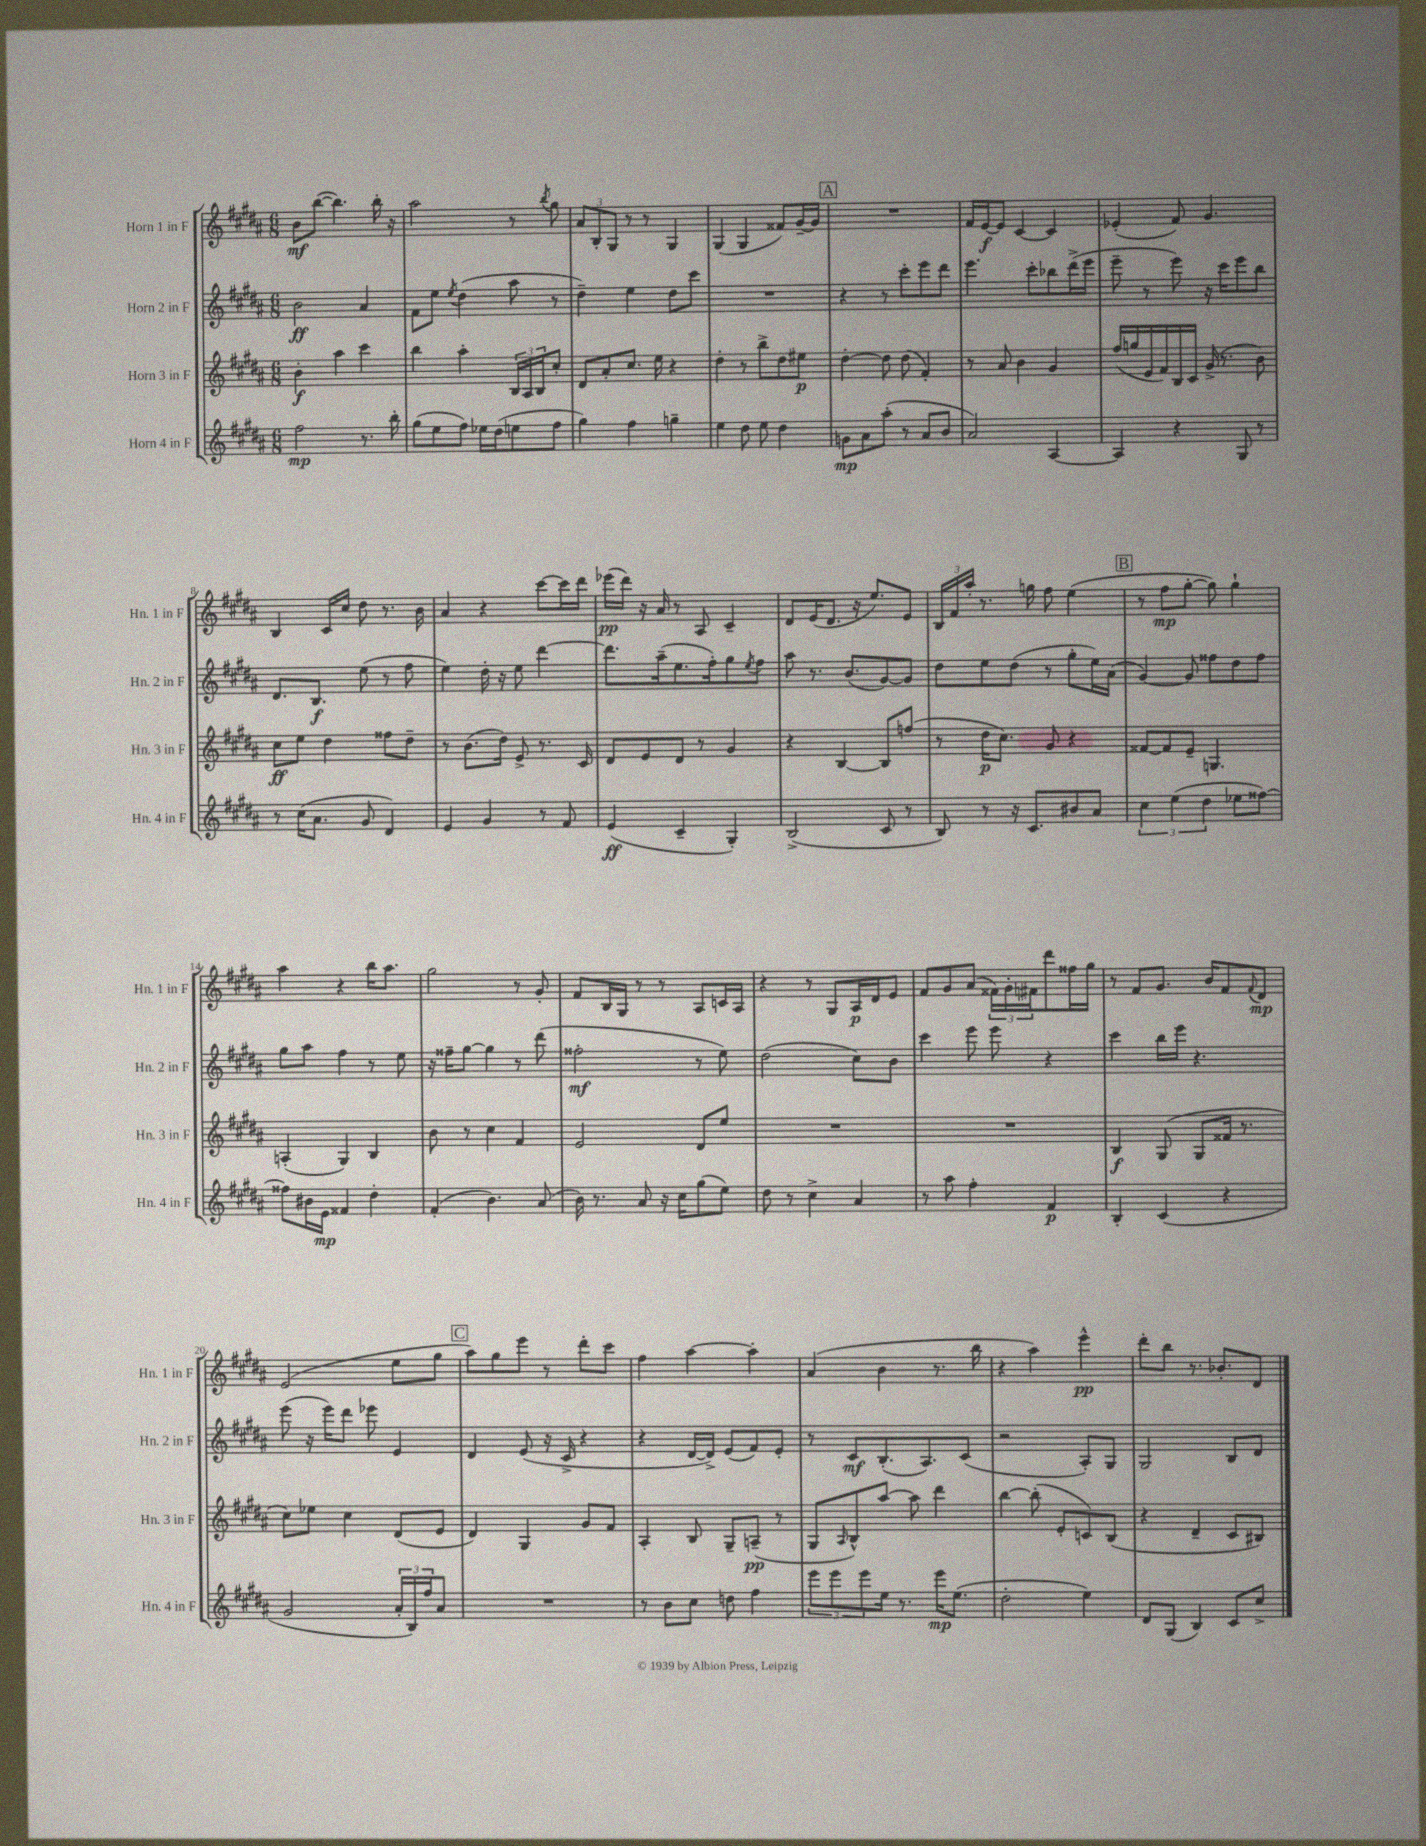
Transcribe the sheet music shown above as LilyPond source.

<<
\new StaffGroup <<
\new Staff = "s0" \with { instrumentName = "Horn 1 in F" shortInstrumentName = "Hn. 1 in F" } {
    \clef treble \key b \major \numericTimeSignature \time 6/8
    b'8\mf b''8~( b''4.) b''16-. r16 |
    ais''2 r8 \acciaccatura { b''8 } gis''8 |
    \tuplet 3/2 { ais'8 b8-. gis8 } r8 r8 gis4 |
    gis4( gis4 fisis'8) gis'16~-- gis'16 |
    \mark \markup { \box "A" } R2. |
    fis'16 e'16~\f e'8 cis'4~ cis'4 |
    ees'4-.( fis'8) gis'4. |
    b4 cis'16 cis''16 dis''8 r8. b'16 |
    ais'4 r4 cis'''8~ cis'''16 dis'''16 |
    ees'''16\pp( dis'''16) r16 ais'16 r8 ais8 cis'4-- |
    dis'8 e'16( dis'8. r16 e''8.) e'8 |
    \tuplet 3/2 { b16 fis'16 ais''16-. } r8. g''16 fis''8 e''4( |
    \mark \markup { \box "B" } r8 fis''8\mp gis''8~-. gis''8) gis''4-! |
    ais''4 r4 b''16 ais''8. |
    gis''2 r8 gis'8-. |
    fis'8 b16 gis16 r8 r8 ais8 c'16 ais16 |
    r4 r8 gis8 ais16\p dis'16 e'8 |
    fis'8 gis'8 ais'8( \tuplet 3/2 { fisis'16) gis'16-. fis'16 } dis'''8 fisis''16 gis''16 |
    r8 fis'8 gis'8. b'16 fis'8 \appoggiatura { fis'8 } dis'8\mp |
    e'2( e''8 gis''8 |
    \mark \markup { \box "C" } ais''8) gis''8 e'''8 r8 dis'''8-. cis'''8 |
    fis''4 ais''4~ ais''4-. |
    ais'4( b'4 r8. b''16 |
    r4 ais''4) e'''4-^\pp |
    dis'''8-. b''8 r8. bes'8.-. dis'8 \bar "|." |
}
\new Staff = "s1" \with { instrumentName = "Horn 2 in F" shortInstrumentName = "Hn. 2 in F" } {
    \clef treble \key b \major \numericTimeSignature \time 6/8
    b'2\ff ais'4 |
    fis'8 e''8 \acciaccatura { e''8 } dis''4( ais''8 r8 |
    dis''4--) e''4 dis''8 cis'''8 |
    R2. |
    \mark \markup { \box "A" } r4 r8 cis'''8-. e'''8 dis'''8 |
    e'''4. cis'''8-. bes''8 dis'''16->( e'''16 |
    e'''8-- r8 e'''8) r16 cis'''16 e'''8 b''8 |
    dis'8. b8.\f e''8( r8 fis''8 |
    e''4) dis''16-. r16 e''8 dis'''4~ |
    dis'''8. ais''16--( e''8. fis''16-.) gis''8 \acciaccatura { e''8 } fis''8 |
    ais''8 r8. b'8.( gis'8~) gis'8 |
    dis''8 e''8 dis''8( r8 gis''8-. e''16) ais'16( |
    \mark \markup { \box "B" } gis'4~) gis'8 fisis''8 dis''8 fisis''8 |
    gis''8 ais''8 fis''4 r8 e''8 |
    r16 fisis''16-- gis''8~ gis''4 r8 dis'''8( |
    fisis''2-.\mf r8 e''8) |
    dis''2( cis''8) b'8 |
    cis'''4 e'''8 e'''8 r4 |
    cis'''4 b''16 e'''16 r4. |
    e'''8( r16 e'''16) dis'''8 ees'''8 e'4 |
    \mark \markup { \box "C" } dis'4 e'8( r16 cis'16-> r4 |
    r4 dis'16~ dis'16->) e'8( fis'8) e'8-. |
    r8 cis'8\mf b8.-.( ais8.) cis'8( |
    r2 ais8-.) gis8 |
    gis2 b8 dis'8 \bar "|." |
}
\new Staff = "s2" \with { instrumentName = "Horn 3 in F" shortInstrumentName = "Hn. 3 in F" } {
    \clef treble \key b \major \numericTimeSignature \time 6/8
    b'4-.\f ais''4 cis'''4 |
    b''4 ais''4-. \tuplet 3/2 { b16 ais16 b16 } cis''8-. |
    dis'8 ais'8-. cis''8. e''16 r4 |
    dis''4-. r8 b''8-> dis''8 eis''8\p |
    \mark \markup { \box "A" } dis''4~-. dis''8 dis''8( fis'4-.) |
    r8 ais'8 b'4 gis'4 |
    fis''16( g''16 e'16 fis'16) b16 cis'16 gis'16->( r8. b'8) |
    cis''8\ff e''8 dis''4 fisis''8 dis''8-- |
    r8 b'8.( dis''16) e'8-> r8. cis'16 |
    dis'8 e'8 dis'8 r8 gis'4 |
    r4 b4~ b8 f''8( |
    r8 dis''16\p cis''8.) gis'8 r4 |
    \mark \markup { \box "B" } fisis'8~ fisis'8 e'8-- g4. |
    a4-.( gis4) b4 |
    b'8 r8 cis''4 fis'4 |
    e'2 dis'8 e''8 |
    R2. |
    R2. |
    b4\f gis8( gis8 fisis'16 r8. |
    cis''8) ees''8 cis''4 dis'8( e'8 |
    \mark \markup { \box "C" } dis'4) gis4 gis'8 fis'8 |
    ais4-. b8 gis8-- a8--\pp( r8 |
    gis8 \grace { ais16 } b8-^) ais''8~ ais''8 dis'''4 |
    b''4~ b''8-.( e'8-. c'8) b8( |
    r4 dis'4-- cis'8 bis8) \bar "|." |
}
\new Staff = "s3" \with { instrumentName = "Horn 4 in F" shortInstrumentName = "Hn. 4 in F" } {
    \clef treble \key b \major \numericTimeSignature \time 6/8
    fis''2\mp r8. b''16-. |
    gis''8( e''8 fis''8) ees''16 dis''16( e''8 fis''8 |
    gis''4) fis''4 g''4-- |
    e''4 dis''8 e''8 dis''4 |
    \mark \markup { \box "A" } g'8\mp ais'8 ais''8-.( r8 ais'8 b'8 |
    ais'2) ais4~ |
    ais4 r4 gis8 r8 |
    r8 cis''16( ais'8. gis'8 dis'4) |
    e'4 gis'4 r8 fis'8 |
    e'4\ff( cis'4-- gis4-.) |
    b2->( cis'8 r8 |
    b8) r8 r16 cis'8. bis'8 ais'8 |
    \mark \markup { \box "B" } \tuplet 3/2 { cis''4 e''4( dis''4 } ees''8 fisis''8~) |
    fisis''8 bis'16 e'16\mp fisis'4 dis''4-. |
    fis'4-.( b'4.) ais'8( |
    b'16) r8. ais'8 r16 cis''16 gis''8( e''8) |
    dis''8 r8 cis''4-> ais'4 |
    r8 ais''8 fis''4-. fis'4\p |
    b4-. cis'4( r4 |
    gis'2 \tuplet 3/2 { ais'16-. b16) fis''16 } ais'8 |
    \mark \markup { \box "C" } R2. |
    r8 b'8 cis''8 d''8 fis''4 |
    \tuplet 3/2 { e'''8 e'''8 e'''8 } e''16 r8. e'''16\mp e''8.( |
    dis''2-. e''4) |
    dis'8 gis8( b4) cis'8 cis''8-> \bar "|." |
}
>>
>>
